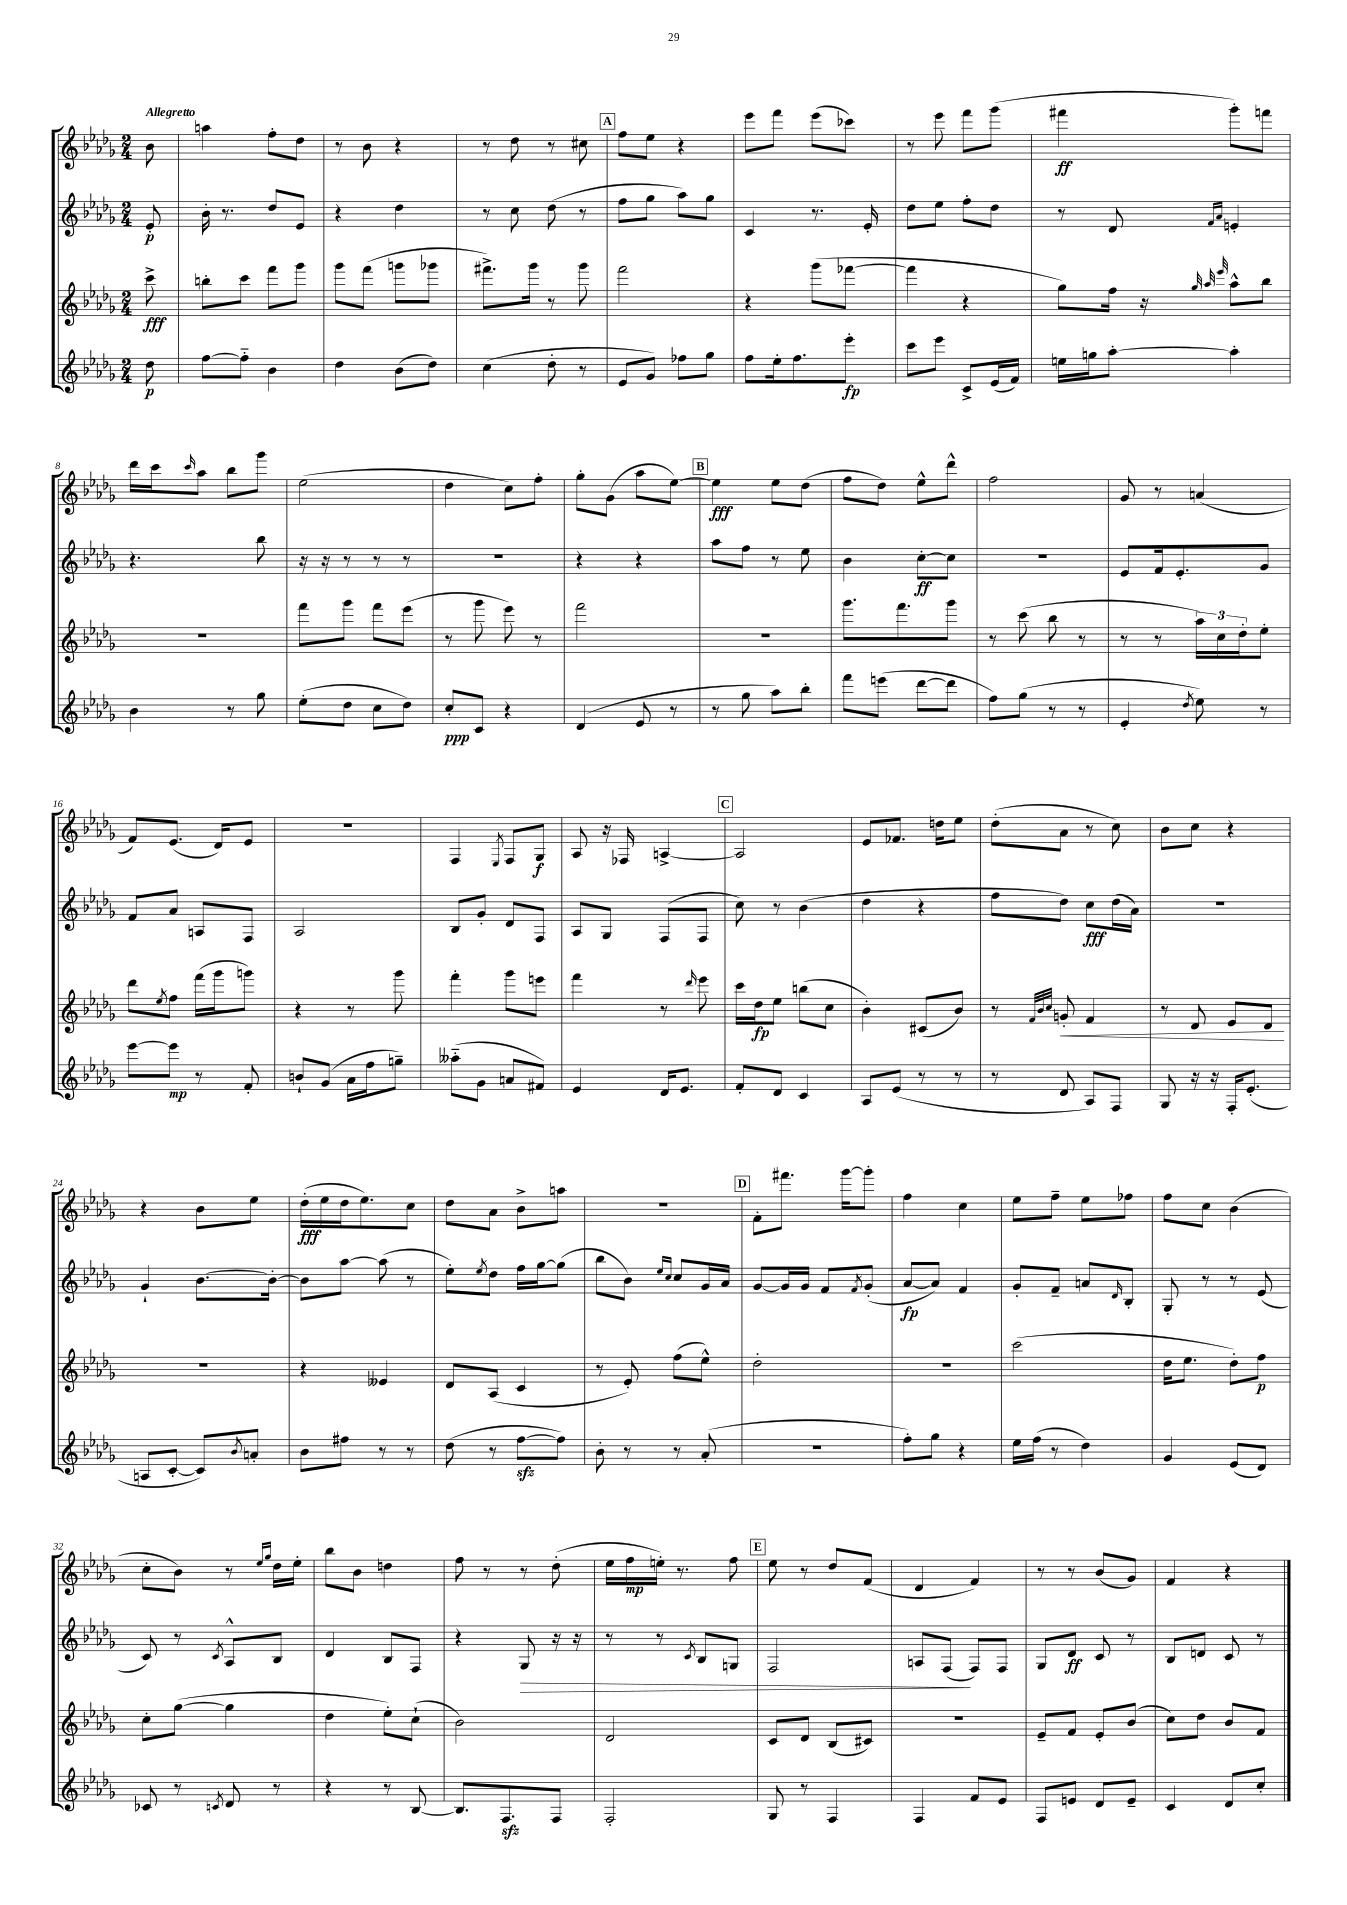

**kern	**kern	**kern	**kern
*staff4	*staff3	*staff2	*staff1
*clefG2	*clefG2	*clefG2	*clefG2
*k[b-e-a-d-g-]	*k[b-e-a-d-g-]	*k[b-e-a-d-g-]	*k[b-e-a-d-g-]
*M2/4	*M2/4	*M2/4	*M2/4
8dd-	8ccc^	8e-'	8b-
=	=	=	=
[8ff	8bb'	16b-'	4aa
.	.	8.r	.
8ff'~]	8ccc	.	.
4b-	8fff	8dd-	8ff'
.	8ggg-	8e-	8dd-
=	=	=	=
4dd-	8ggg-	4r	8r
.	(8fff	.	8b-
(8b-	8ggg	4dd-	4r
8dd-)	8ggg-	.	.
=	=	=	=
(4cc	8.fff#^)	8r	8r
.	.	8cc	8dd-
.	16ggg-	.	.
8dd-'	8r	(8dd-	8r
8r	8ggg-	8r	8cc#
=	=	=	=
8e-	2fff	8ff	8ff
8g-)	.	8gg-	8ee-
8ff-	.	8aa-)	4r
8gg-	.	8gg-	.
=	=	=	=
8ff	4r	4c	8eee-
16ee-'	.	.	8fff
8.ff	.	.	.
.	(8ggg-	8.r	(8eee-
8eee-'	[8fff-	.	8ccc-)
.	.	16e-'	.
=	=	=	=
8ccc	4fff-]	8dd-	8r
8eee-	.	8ee-	8eee-
8c^	4r	8ff'	8fff
(16e-	.	8dd-	(8ggg-
16f)	.	.	.
=	=	=	=
16ee	8gg-)	8r	4fff#
16gg	.	.	.
[8aa-'	16ff	8d-	.
.	16r	.	.
.	32qqgg-	.	.
.	32qqaa-	16qqf	.
.	32qqeee-	16qqa-	.
4aa-']	8aa-^^	4e'	8ggg-')
.	8bb-	.	8fff
=	=	=	=
4b-	2r	4.r	16ddd-
.	.	.	16ccc
.	.	.	16qqccc
.	.	.	8aa-
8r	.	.	8bb-
8gg-	.	8bb-	8ggg-
=	=	=	=
(8ee-'	8fff	16r	(2ee-
.	.	16r	.
8dd-	8ggg-	8r	.
8cc	8fff	8r	.
8dd-)	(8eee-	8r	.
=	=	=	=
8cc'	8r	2r	4dd-
8c	8ggg-	.	.
4r	8eee-)	.	8cc)
.	8r	.	8ff'
=	=	=	=
(4d-	2fff	4r	8gg-'
.	.	.	(8g-
8e-	.	4r	8aa-
8r	.	.	[8ee-)
=	=	=	=
8r	2r	8aa-	4ee-]
8gg-	.	8ff	.
8aa-)	.	8r	8ee-
8bb-'	.	8ee-	(8dd-
=	=	=	=
8fff	8.ggg-	4b-	8ff
(8eee	.	.	8dd-)
.	8.fff	.	.
[8ddd-	.	[8cc'	8ee-^^
8ddd-]	8ggg-	8cc]	8ddd-^^
=	=	=	=
8ff)	8r	2r	2ff
(8gg-	(8ccc	.	.
8r	8bb-	.	.
8r	8r	.	.
=	=	=	=
4e-'	8r	8e-	8g-
.	8r	16f	8r
.	.	8.e-'	.
8qdd-	.	.	.
8ee-)	24aa-)	.	(4a
.	24cc	.	.
.	24dd-'	.	.
8r	8ee-'	8g-	.
=	=	=	=
[8eee-	8ddd-	8f	8f)
.	8qee-	.	.
8eee-]	8ff	8a-	(8.e-
8r	(16fff	8A	.
.	16ggg-	.	16d-)
8f'	8ggg)	8F	8e-
=	=	=	=
8b`	4r	2A-	2r
(8g-	.	.	.
16a-	8r	.	.
16ff	.	.	.
8gg~)	8ggg-	.	.
=	=	=	=
(8aa--'~	4fff'	8B-	4F
8g-	.	8g-'	.
.	.	.	8qE-
8a	8ggg-	8d-	8F
8f#)	8eee	8F	8G-
=	=	=	=
4e-	4fff	8A-	8A-
.	.	8G-	16r
.	.	.	16F-
16d-	8r	(8F	[4A^
8.e-	.	.	.
.	16qqddd-	.	.
.	8eee-	8F	.
=	=	=	=
8f'	16ccc	8cc)	2A]
.	16dd-	.	.
8d-	8ee-	8r	.
4c	(8bb	(4b-	.
.	8cc	.	.
=	=	=	=
8A-	4b-')	4dd-	8e-
(8e-	.	.	8.f-
8r	(8c#	4r	.
.	.	.	16dd
8r	8b-)	.	8ee-
=	=	=	=
8r	8r	8ff	(8dd-'
.	32qqf	.	.
.	32qqb-	.	.
.	32qqcc	.	.
8d-	8g'	8dd-)	8a-
8A-)	4f	8cc	8r
8F	.	(16dd-	8cc)
.	.	16a-)	.
=	=	=	=
8G-	8r	2r	8b-
16r	8d-	.	8cc
16r	.	.	.
16F'	8e-	.	4r
(8.e-'	.	.	.
.	8d-	.	.
=	=	=	=
8A	2r	4g-`	4r
[8c'	.	.	.
8c])	.	[8.b-	8b-
8qb-	.	.	.
8a'	.	.	8ee-
.	.	16b-'_	.
=	=	=	=
8b-	4r	8b-]	(16dd-'
.	.	.	16ee-
8ff#	.	[8aa-	16dd-
.	.	.	8.ee-)
8r	4e--	(8aa-]	.
8r	.	8r	8cc
=	=	=	=
(8dd-	8d-	8ee-')	8dd-
.	.	8qee-	.
8r	(8A-	8dd-	8a-
[8ff	4c	16ff	8b-^
.	.	[16gg-	.
8ff])	.	(8gg-]	8aa
=	=	=	=
8b-'	8r	8bb-	2r
8r	8e-')	8b-)	.
.	.	16qqee-	.
.	.	16qqcc	.
8r	(8ff	8cc	.
(8a-'	8ee-^^)	16g-	.
.	.	16a-	.
=	=	=	=
2r	2dd-'	[8g-	8f'
.	.	16g-]	8.fff#
.	.	16g-	.
.	.	8f	.
.	.	.	[16ggg-
.	.	8qf	.
.	.	(8g-'	8ggg-']
=	=	=	=
8ff')	2r	[8a-	4ff
8gg-	.	8a-])	.
4r	.	4f	4cc
=	=	=	=
16ee-	(2ccc	8g-'	8ee-
(16ff	.	.	.
8r	.	8f~	8ff~
4dd-)	.	8a	8ee-
.	.	16qqd-	.
.	.	8B-'	8ff-
=	=	=	=
4g-	16dd-	8G-'	8ff
.	8.ee-	.	.
.	.	8r	8cc
(8e-	8dd-')	8r	(4b-
8d-)	8ff	(8e-	.
=	=	=	=
8c-	8cc'	8c)	8cc'
8r	([8gg-	8r	8b-)
8qc	.	8qc	.
8d-	4gg-]	8A-^^	8r
.	.	.	16qqee-
.	.	.	16qqgg-
8r	.	8B-	16dd-
.	.	.	16ee-'
=	=	=	=
4r	4dd-	4d-	8bb-
.	.	.	8b-
8r	8ee-')	8B-	4dd
[8B-	(8cc`	8F	.
=	=	=	=
8.B-]	2b-)	4r	8ff
.	.	.	8r
8.F	.	.	.
.	.	8G-	8r
8F	.	16r	(8dd-'
.	.	16r	.
=	=	=	=
2F'	2d-	8r	16ee-
.	.	.	16ff
.	.	8r	16ee')
.	.	.	8.r
.	.	8qc	.
.	.	8B-	.
.	.	8G	8ff
=	=	=	=
8G-	8c	2F	8ee-
8r	8d-	.	8r
4F	(8B-	.	8dd-
.	8c#)	.	(8f
=	=	=	=
4F	2r	8A	4d-
.	.	(8F	.
8f	.	8F)	4f)
8e-	.	8F	.
=	=	=	=
8F	8e-~	8G-	8r
8e	8f	8d-	8r
8d-	8e-'	8c	(8b-
8e~	(8b-	8r	8g-)
=	=	=	=
4c	8cc)	8B-	4f
.	8dd-	8d	.
8d-	8b-	8c	4r
8cc'	8f	8r	.
==	==	==	==
*-	*-	*-	*-
